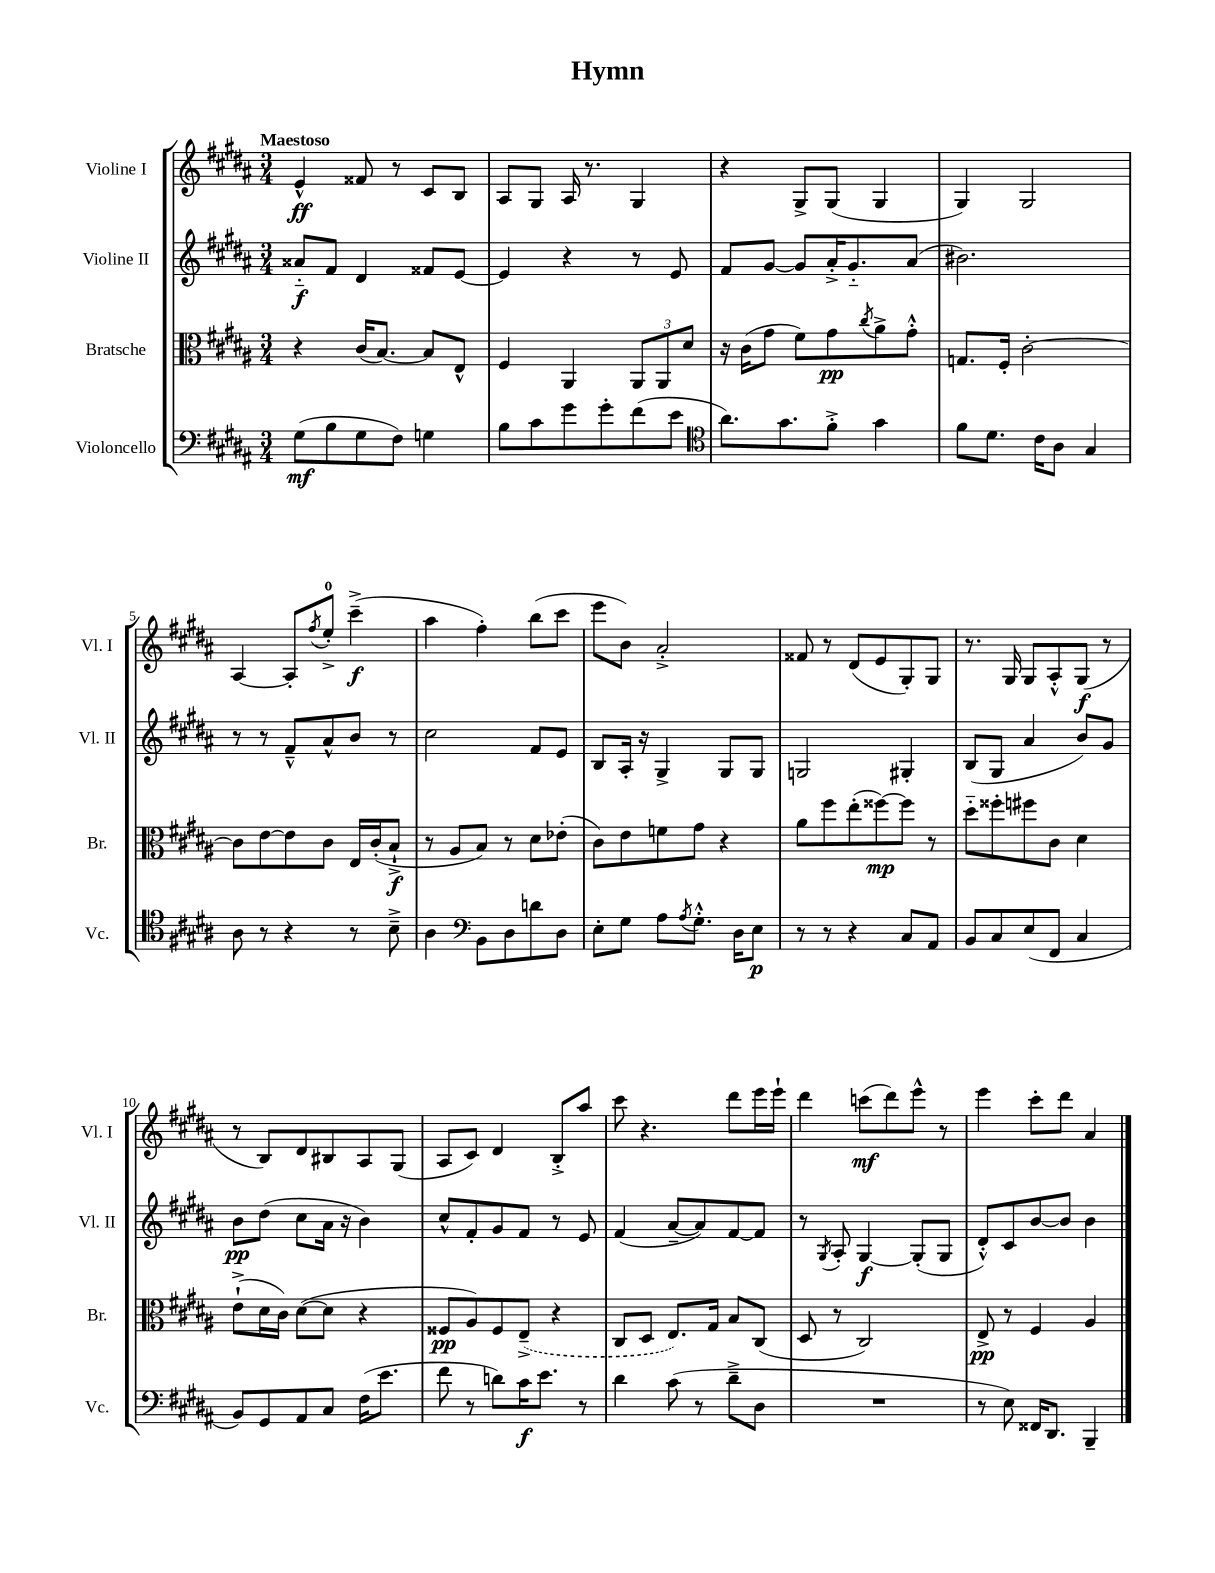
\header { title = "Hymn" }
<<
\new StaffGroup <<
\new Staff = "s0" \with { instrumentName = "Violine I" shortInstrumentName = "Vl. I" } {
    \clef treble \key b \major \numericTimeSignature \time 3/4 \tempo "Maestoso"
    e'4-^\ff fisis'8 r8 cis'8 b8 |
    ais8 gis8 ais16 r8. gis4 |
    r4 gis8-> gis8( gis4 |
    gis4) gis2 |
    ais4~ ais8-. \acciaccatura { fis''8 } e''8-0-.-> cis'''4--->\f( |
    ais''4 fis''4-.) b''8( cis'''8 |
    e'''8 b'8) ais'2-.-> |
    fisis'8 r8 dis'8( e'8 gis8-.) gis8 |
    r8. gis16 gis8 ais8-.-^ gis8\f( r8 |
    r8 b8) dis'8 bis8 ais8 gis8( |
    ais8 cis'8) dis'4 b8-.-> ais''8 |
    cis'''8 r4. dis'''8 e'''16 e'''16-! |
    dis'''4 c'''8\mf( dis'''8) e'''8-^ r8 |
    e'''4 cis'''8-. dis'''8 ais'4 \bar "|." |
}
\new Staff = "s1" \with { instrumentName = "Violine II" shortInstrumentName = "Vl. II" } {
    \clef treble \key b \major \numericTimeSignature \time 3/4
    aisis'8-_\f fis'8 dis'4 fisis'8 e'8~ |
    e'4 r4 r8 e'8 |
    fis'8 gis'8~ gis'8 ais'16-.-> gis'8.-_ ais'8( |
    bis'2.) |
    r8 r8 fis'8---^ ais'8-^ b'8 r8 |
    cis''2 fis'8 e'8 |
    b8 ais16-. r16 gis4-> gis8 gis8 |
    g2 gis4-. |
    b8( gis8 ais'4 b'8) gis'8 |
    b'8\pp dis''8( cis''8 ais'16 r16 b'4) |
    cis''8-^ fis'8-. gis'8 fis'8 r8 e'8 |
    fis'4( ais'8~-- ais'8) fis'8~ fis'8 |
    r8 \acciaccatura { gis8 } ais8-. gis4~\f gis8-.( gis8 |
    dis'8-.-^) cis'8 b'8~ b'8 b'4 \bar "|." |
}
\new Staff = "s2" \with { instrumentName = "Bratsche" shortInstrumentName = "Br." } {
    \clef alto \key b \major \numericTimeSignature \time 3/4
    r4 cis'16( b8.~) b8 e8-^ |
    fis4 ais,4 \tuplet 3/2 { ais,8 ais,8 dis'8 } |
    r16 cis'16( gis'8 fis'8) gis'8\pp \acciaccatura { cis''8 } ais'8-> gis'8-.-^ |
    g8. fis16-. cis'2~-. |
    cis'8 e'8~ e'8 cis'8 e16 cis'16-.( b8-!->\f |
    r8 ais8 b8) r8 dis'8 ees'8-.( |
    cis'8) e'8 f'8 gis'8 r4 |
    ais'8 fis''8 e''8-.( fisis''8~\mp) fisis''8 r8 |
    dis''8-_ fisis''8-. fis''8 cis'8 dis'4 |
    e'8-!->( dis'16 cis'16) dis'8~( dis'8 r4 |
    fisis8\pp ais8) fisis8 \once \slurDashed e8--->( r4 |
    cis8 dis8 e8.) gis16 b8 cis8( |
    dis8 r8 cis2) |
    e8->\pp r8 fis4 ais4 \bar "|." |
}
\new Staff = "s3" \with { instrumentName = "Violoncello" shortInstrumentName = "Vc." } {
    \clef bass \key b \major \numericTimeSignature \time 3/4
    gis8\mf( b8 gis8 fis8) g4 |
    b8 cis'8 gis'8 gis'8-. fis'8( e'8 |
    \clef tenor ais'8.) gis'8. fis'8-.-> gis'4 |
    fis'8 dis'8. cis'16 ais8 gis4 |
    ais8 r8 r4 r8 b8---> |
    ais4 \clef bass b,8 dis8 d'8 dis8 |
    e8-. gis8 ais8 \acciaccatura { ais8 } gis8.-.-^ dis16 e8\p |
    r8 r8 r4 cis8 ais,8 |
    b,8 cis8 e8( fis,8 cis4 |
    b,8) gis,8 ais,8 cis8 fis16( e'8. |
    fis'8 r8 d'8) cis'16\f e'8. r8 |
    dis'4 cis'8( r8 dis'8---> dis8 |
    R2. |
    r8 e8) fisis,16 dis,8. b,,4-- \bar "|." |
}
>>
>>
